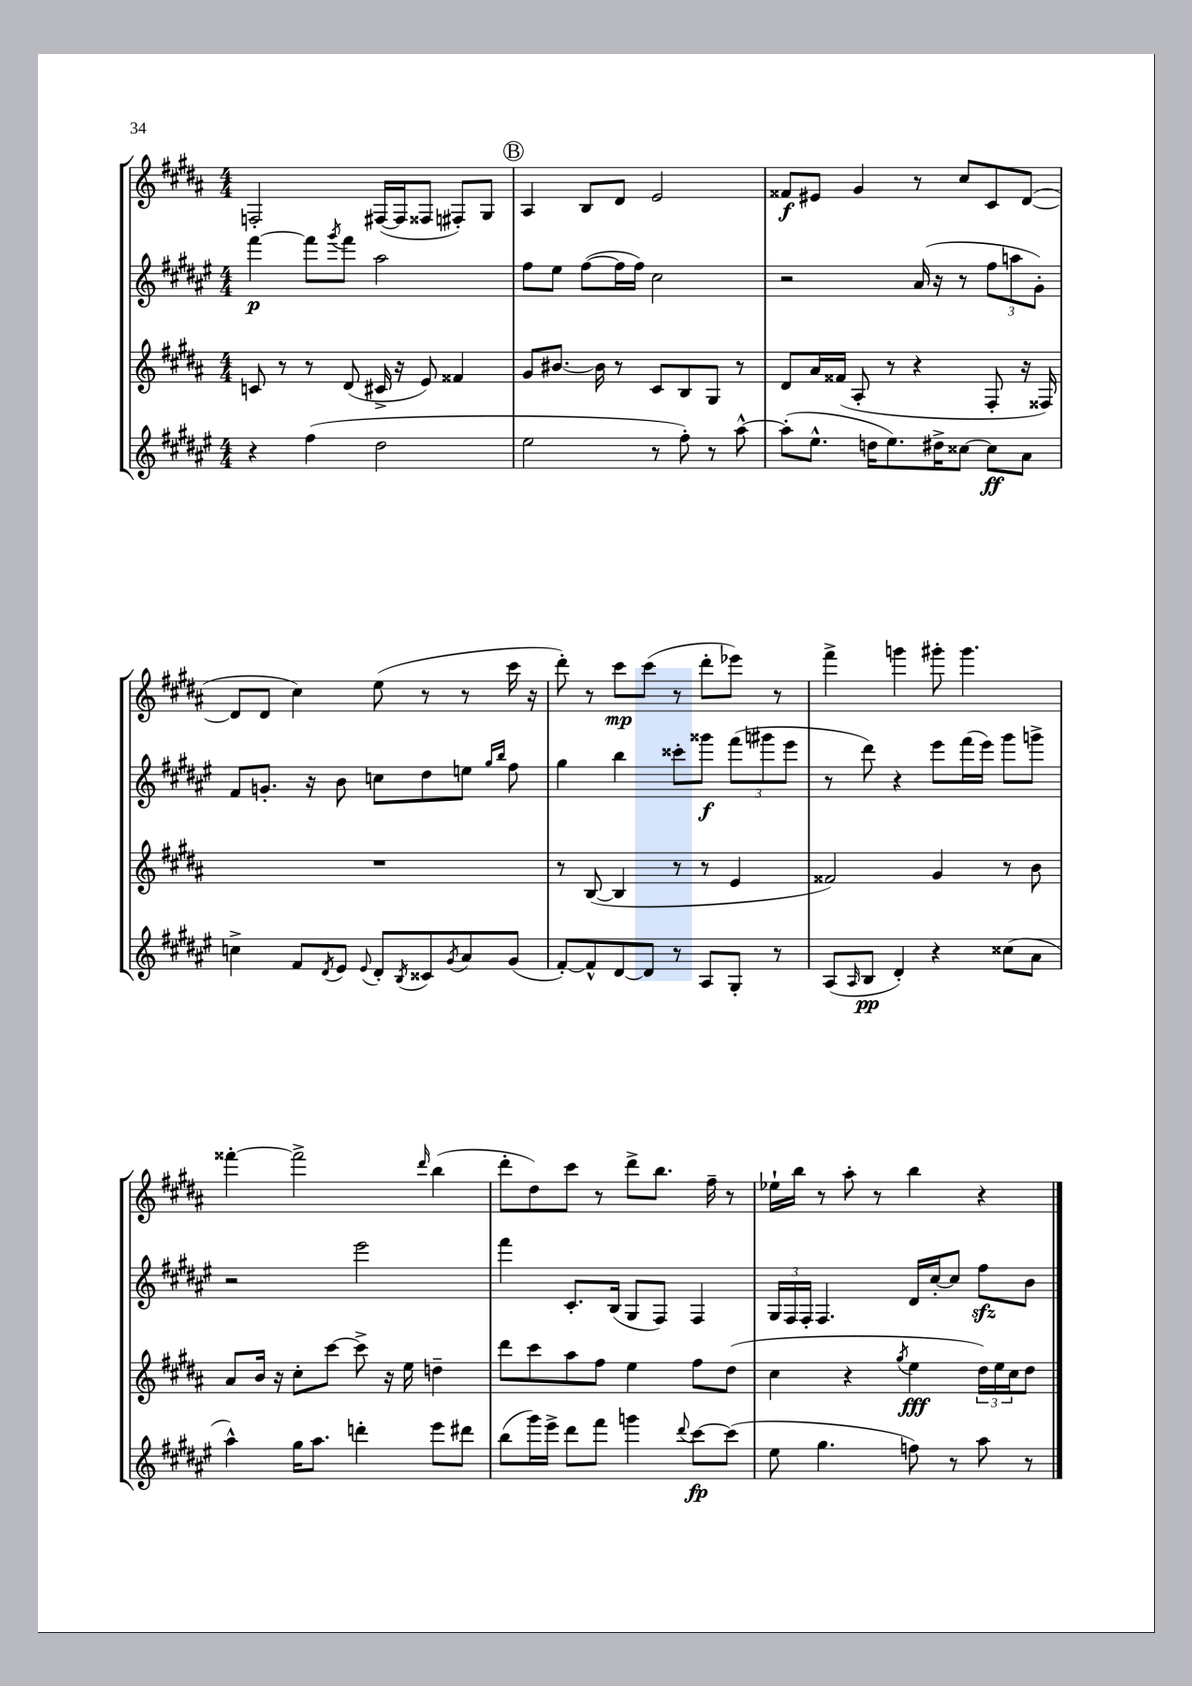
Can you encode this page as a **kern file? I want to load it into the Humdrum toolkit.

**kern	**kern	**kern	**kern
*staff4	*staff3	*staff2	*staff1
*clefG2	*clefG2	*clefG2	*clefG2
*k[f#c#g#d#a#e#]	*k[f#c#g#d#a#]	*k[f#c#g#d#a#e#]	*k[f#c#g#d#a#]
*M4/4	*M4/4	*M4/4	*M4/4
4r	8c/	[4fff#\	2F'/
.	8r	.	.
(4ff#\	8r	8fff#\]L	.
.	.	8qggg#/	.
.	(8d#/	8fff#\J	.
2dd#\	16c#^/	2aa#\	([16F#/LL
.	16r	.	16F#/]J
.	8e/)	.	8F##/J
.	4f##/	.	8F#'/L)
.	.	.	8G#/J
=	=	=	=
2ee#\	8g#/L	8ff#\L	4A#/
.	[8.b#/J	8ee#\J	.
.	.	([8ff#\L	8B/L
.	16b#\]	.	.
.	8r	16ff#\]L	8d#/J
.	.	16ff#\JJ)	.
8r	8c#/L	2cc#\	2e/
8ff#'\)	8B/	.	.
8r	8G#/J	.	.
[8aa#^^\	8r	.	.
=	=	=	=
(8aa#'\]L	8d#/L	2r	8f##/L
8.ee#^^\J	16a#/L	.	8e#/J
.	(16f##/JJ	.	.
.	8A#'/	.	4g#/
16dd\LK	.	.	.
8.ee#\)	8r	.	.
.	4r	(16a#/	8r
16dd#^\K	.	16r	.
[8cc##\J	.	8r	8cc#/L
8cc##\]L	8F#'/	12ff#\L	8c#/
.	.	12aa\	.
8a#\J	16r	.	([8d#/J
.	.	12g#'\J)	.
.	16F##/)	.	.
=	=	=	=
4cc^\	1r	8f#/L	8d#/]L
.	.	8.g'/J	8d#/J
8f#/L	.	.	4cc#\)
.	.	16r	.
8qd#/	.	.	.
8e#/J	.	8b\	.
8qqe#/	.	.	.
8d#'/L	.	8cc\L	(8ee\
8qB/	.	.	.
8c##/	.	8dd#\	8r
8qg#/	.	.	.
8a#/	.	8ee\J	8r
.	.	16qqgg#/LL	.
.	.	16qqbb/JJ	.
(8g#/J	.	8ff#\	16ccc#\
.	.	.	16r
=	=	=	=
[8f#'/L)	8r	4gg#\	8ddd#'\)
8f#^^/]	([8B/	.	8r
[8d#/	4B/]	4bb\	8ccc#\L
8d#/]J	.	.	(8ccc#\J
8r	8r	8ccc##'\L	8r
8A#/L	8r	8ggg##\J	8ddd#'\L
8G#'/J	4e/	(12fff#\L	8eee-\J)
.	.	12ggg#\	.
8r	.	.	8r
.	.	12eee#\J	.
=	=	=	=
(8A#/L	2f##/)	8r	4fff#^\
16qqA#/	.	.	.
8B/J	.	8ddd#\)	.
4d#'/)	.	4r	4ggg\
4r	4g#/	8eee#\L	8ggg#'\
.	.	(16fff#\L	4.ggg#\
.	.	16eee#\JJ)	.
(8cc##\L	8r	8ggg#\L	.
8a#\J	8b\	8ggg^\J	.
=	=	=	=
4aa#^^\)	8a#/L	2r	[4fff##'\
.	16b/Jk	.	.
.	16r	.	.
16gg#\LK	8cc#'\L	.	2fff##^\]
8.aa#\J	.	.	.
.	[8ccc#\J	.	.
4ddd'\	8ccc#^\]	2eee#\	.
.	16r	.	.
.	16ee\	.	.
.	.	.	16qqddd#/
8eee#\L	4dd~\	.	(4bb\
8ddd#\J	.	.	.
=	=	=	=
(8bb\L	8ddd#\L	4fff#\	8ddd#'\L
16ggg#\L)	8ccc#\	.	8dd#\)
16eee#^\JJ	.	.	.
8ddd#\L	8aa#\	8.c#'/L	8ccc#\J
8fff#\J	8ff#\J	.	8r
.	.	(16B/Jk	.
4ggg\	4ee\	8G#/L	8ddd#^\L
.	.	8F#/J)	8.bb\J
8qqddd#/	.	.	.
[8ccc#\L	8ff#\L	4F#/	.
.	.	.	16ff#~\
(8ccc#\]J	(8dd#\J	.	8r
=	=	=	=
8ee#\	4cc#\	24G#/LL	16ee-`\LL
.	.	24F#/	.
.	.	.	16bb\JJ
.	.	24F#'/JJ	.
4.gg#\	.	4.F#/	8r
.	4r	.	8aa#'\
.	.	.	8r
.	8qgg#/	.	.
8ff\)	4ee\	16d#/LL	4bb\
.	.	[16cc#'/J	.
8r	.	8cc#/]J	.
8aa#\	24dd#\LL)	8ff#\L	4r
.	24ee\	.	.
.	24cc#\J	.	.
8r	8dd#\J	8b\J	.
==	==	==	==
*-	*-	*-	*-
